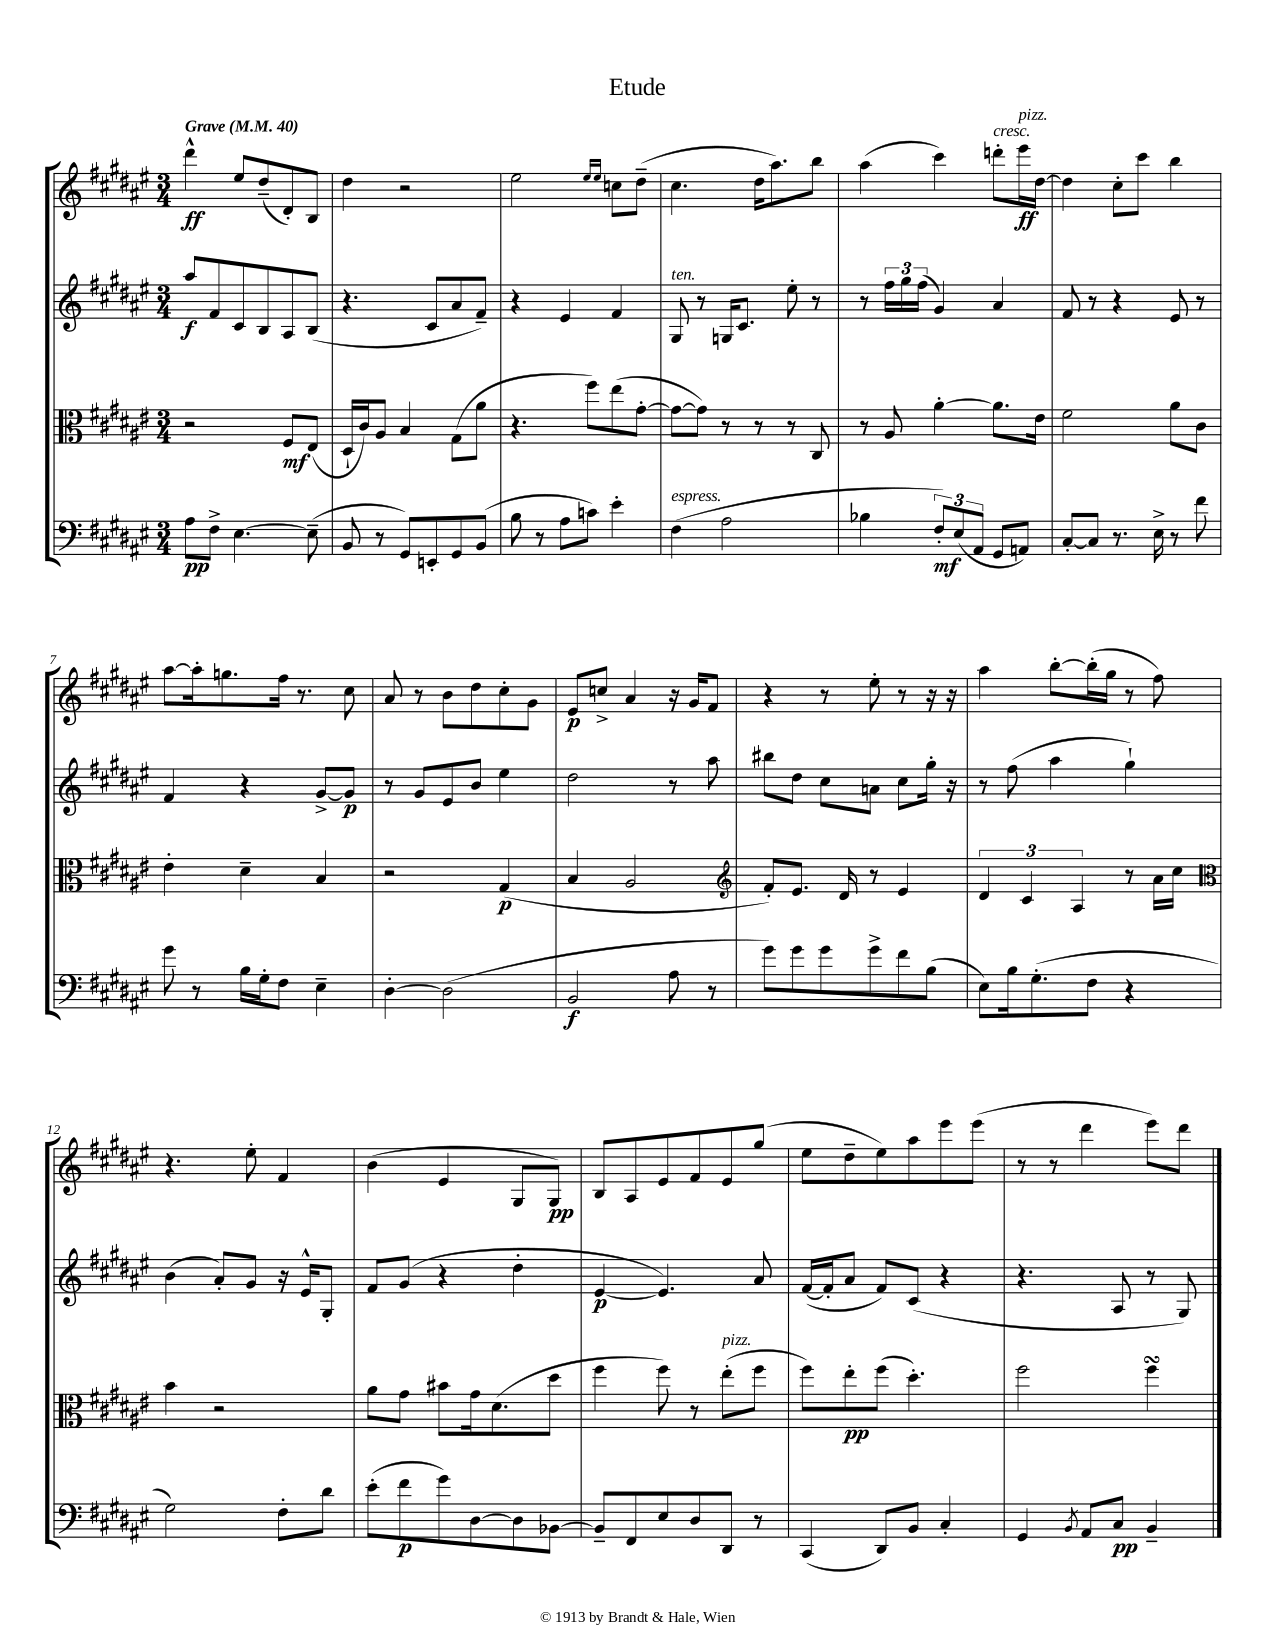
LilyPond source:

\header { title = "Etude" }
<<
\new StaffGroup <<
\new Staff = "s0" {
    \clef treble \key fis \major \numericTimeSignature \time 3/4 \tempo "Grave" 4 = 40
    dis'''4-^\ff eis''8 dis''8--( dis'8-.) b8 |
    dis''4 r2 |
    eis''2 \grace { eis''16 eis''16 } c''8 dis''8--( |
    cis''4. dis''16 ais''8.) b''8 |
    ais''4( cis'''4) d'''8-.^\markup { \italic "cresc." } eis'''16\ff^\markup { \italic "pizz." } dis''16~ |
    dis''4 cis''8-. cis'''8 b''4 |
    ais''8~ ais''16-. g''8. fis''16 r8. cis''8 |
    ais'8 r8 b'8 dis''8 cis''8-. gis'8 |
    eis'8\p c''8-> ais'4 r16 gis'16 fis'8 |
    r4 r8 eis''8-. r8 r16 r16 |
    ais''4 b''8~-. b''16-.( gis''16 r8 fis''8) |
    r4. eis''8-. fis'4 |
    b'4( eis'4 gis8 gis8\pp) |
    b8 ais8 eis'8 fis'8 eis'8 gis''8( |
    eis''8 dis''8-- eis''8) ais''8 eis'''8 eis'''8( |
    r8 r8 dis'''4 eis'''8) dis'''8 \bar "|." |
}
\new Staff = "s1" {
    \clef treble \key fis \major \numericTimeSignature \time 3/4
    ais''8\f fis'8 cis'8 b8 ais8 b8( |
    r4. cis'8 ais'8 fis'8--) |
    r4 eis'4 fis'4 |
    gis8^\markup { \italic "ten." } r8 g16 cis'8. eis''8-. r8 |
    r8 \tuplet 3/2 { fis''16 gis''16 fis''16( } gis'4) ais'4 |
    fis'8 r8 r4 eis'8 r8 |
    fis'4 r4 gis'8~-> gis'8\p |
    r8 gis'8 eis'8 b'8 eis''4 |
    dis''2 r8 ais''8 |
    bis''8 dis''8 cis''8 a'8 cis''8 gis''16-. r16 |
    r8 fis''8( ais''4 gis''4-!) |
    b'4( ais'8-.) gis'8 r16 eis'16-^ gis8-. |
    fis'8 gis'8( r4 dis''4-. |
    eis'4~\p eis'4.) ais'8 |
    fis'16~( fis'16-. ais'8 fis'8) cis'8( r4 |
    r4. ais8 r8 gis8) \bar "|." |
}
\new Staff = "s2" {
    \clef alto \key fis \major \numericTimeSignature \time 3/4
    r2 fis8\mf eis8( |
    dis16-! cis'16) ais8 b4 gis8( ais'8 |
    r4. fis''8) eis''8( gis'8~-. |
    gis'8~ gis'8) r8 r8 r8 cis8 |
    r8 ais8 ais'4~-. ais'8. eis'16 |
    fis'2 ais'8 cis'8 |
    eis'4-. dis'4-- b4 |
    r2 gis4\p( |
    b4 ais2 |
    \clef treble fis'8-.) eis'8. dis'16 r8 eis'4 |
    \tuplet 3/2 { dis'4 cis'4 ais4 } r8 ais'16 cis''16 |
    \clef alto b'4 r2 |
    ais'8 gis'8 bis'8 gis'16 dis'8.( dis''8 |
    fis''4 fis''8) r8 eis''8-.^\markup { \italic "pizz." }( fis''8 |
    fis''8) eis''8-.\pp fis''8( dis''4.-.) |
    fis''2 fis''4\turn \bar "|." |
}
\new Staff = "s3" {
    \clef bass \key fis \major \numericTimeSignature \time 3/4
    ais8\pp fis8-> eis4.~ eis8--( |
    b,8 r8 gis,8) e,8-. gis,8 b,8( |
    b8 r8 ais8 c'8) eis'4-. |
    fis4^\markup { \italic "espress." }( ais2 |
    bes4 \tuplet 3/2 { fis8-.\mf) eis8( ais,8 } gis,8 a,8) |
    cis8~-. cis8 r8. eis16-> r8 fis'8 |
    gis'8 r8 b16 gis16-. fis8 eis4-- |
    dis4~-. dis2( |
    b,2\f ais8 r8 |
    gis'8) gis'8 gis'8 gis'8-> fis'8 b8( |
    eis8) b16 gis8.-.( fis8 r4 |
    gis2) fis8-. dis'8 |
    eis'8-.( fis'8\p gis'8) dis8~ dis8 bes,8~ |
    bes,8-- fis,8 eis8 dis8 dis,8 r8 |
    cis,4( dis,8) b,8 cis4-. |
    gis,4 \acciaccatura { b,8 } ais,8 cis8\pp b,4-- \bar "|." |
}
>>
>>
